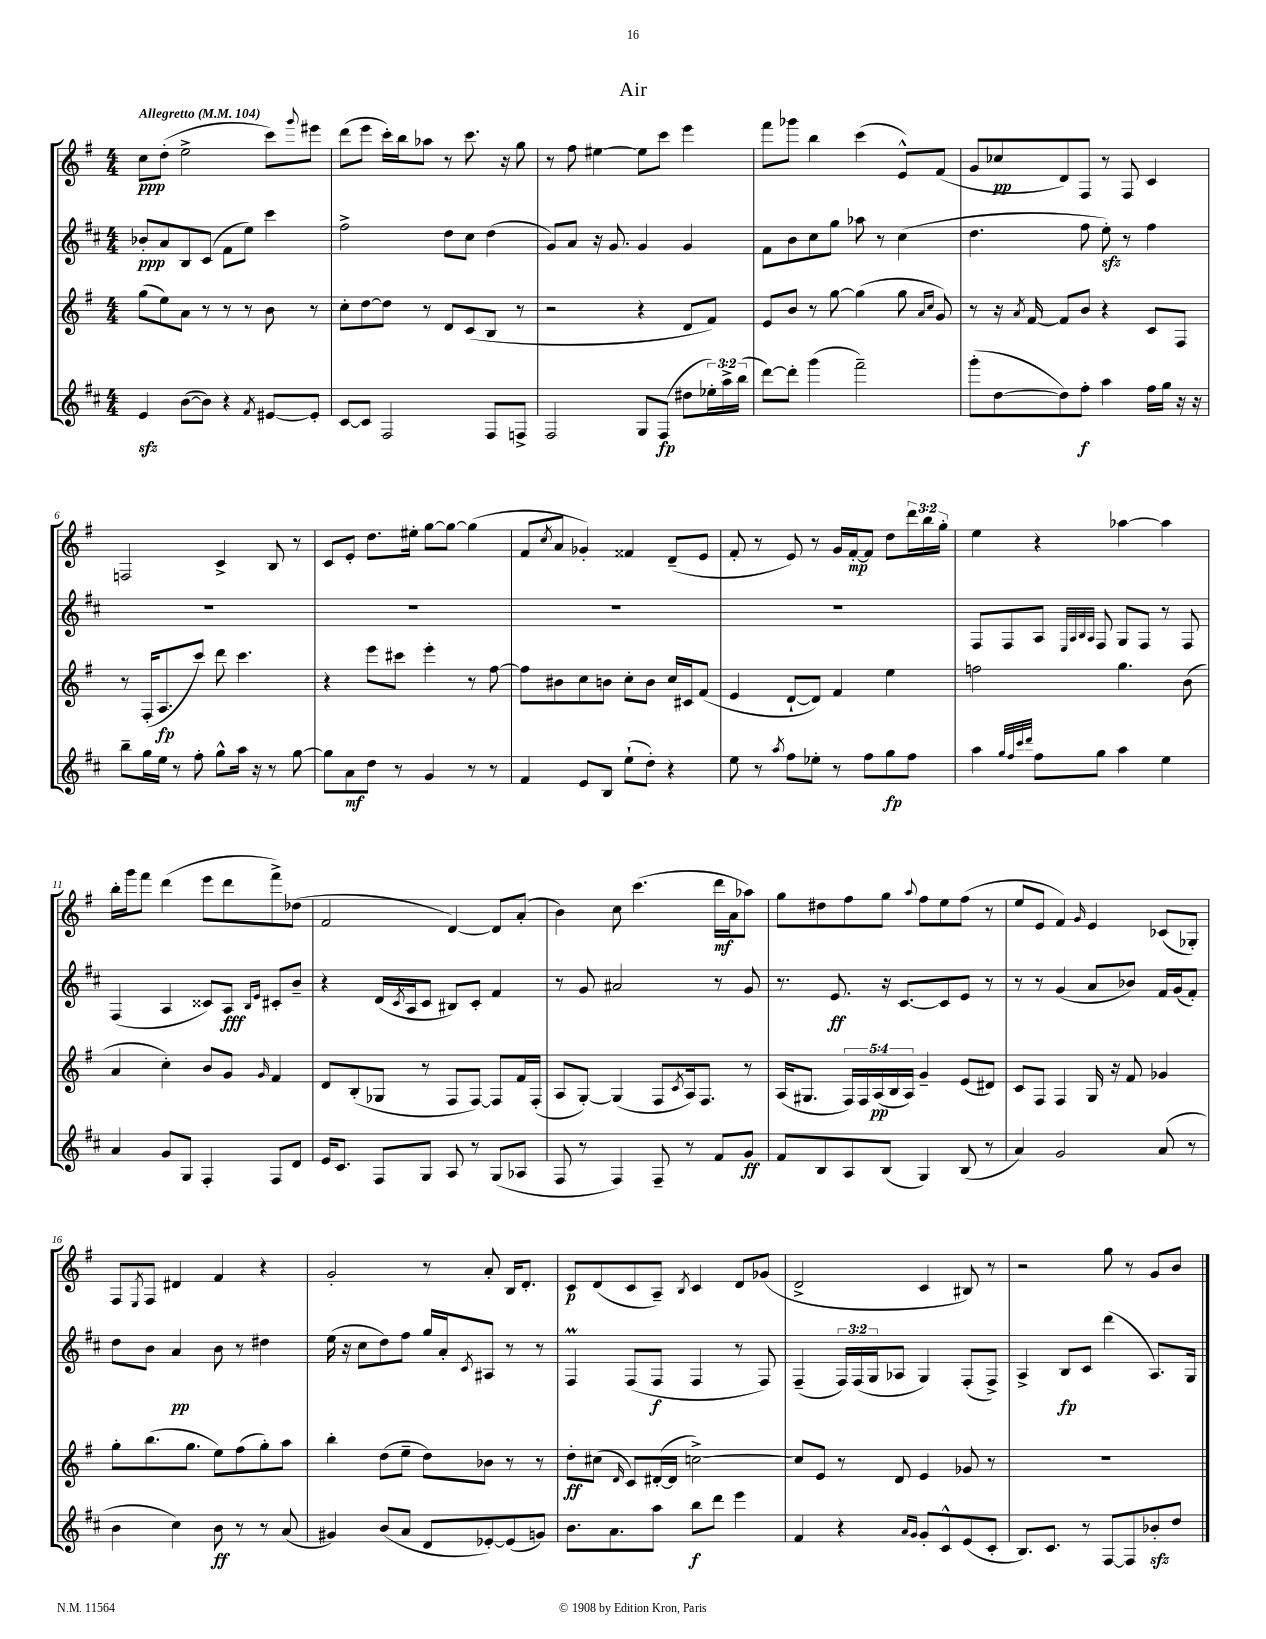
\header { title = "Air" }
<<
\new StaffGroup <<
\new Staff = "s0" {
    \clef treble \key g \major \numericTimeSignature \time 4/4 \override Staff.TupletNumber.text = #tuplet-number::calc-fraction-text \tempo "Allegretto" 4 = 104
    c''8\ppp d''8-.( e''2-> c'''8) \appoggiatura { g'''8 } eis'''8 |
    d'''8( e'''8 c'''16-.) b''16 aes''8 r8 c'''8. r16 g''8 |
    r8 fis''8 eis''4~ eis''8 c'''8 e'''4 |
    fis'''8 ges'''8 b''4 c'''4( e'8-^) fis'8( |
    g'8 ces''8\pp d'8) fis8 r8 fis8 c'4 |
    f2 c'4-> b8 r8 |
    c'8 e'8-. d''8. eis''16-. g''8~ g''8~ g''4( |
    fis'8 \acciaccatura { c''8 } a'8 ges'4-.) fisis'4 d'8--( e'8 |
    fis'8-. r8 e'8) r8 g'16 fis'16~-.\mp fis'8 d''8 \tuplet 3/2 { d'''16 b''16 g''16-. } |
    e''4 r4 aes''4~ aes''4 |
    b''16-. g'''16 fis'''8 d'''4( e'''8 d'''8 fis'''8->) des''8( |
    fis'2 d'4~) d'8 a'8-.( |
    b'4) c''8 c'''4.( d'''16\mf a'16 aes''8) |
    g''8 dis''8 fis''8 g''8 \appoggiatura { a''8 } fis''8 e''8 fis''8( r8 |
    e''8 e'8 fis'4) \grace { g'16 } e'4 ces'8( ges8-.) |
    fis8 \acciaccatura { e8 } fis8 dis'4 fis'4 r4 |
    g'2-. r8 a'8-. b16 d'8.-. |
    c'8\p d'8( c'8 a8--) \acciaccatura { b8 } c'4 d'8 ges'8( |
    d'2-> c'4 bis8) r8 |
    r2 g''8 r8 g'8 b'8 \bar "|." |
}
\new Staff = "s1" {
    \clef treble \key d \major \numericTimeSignature \time 4/4 \override Staff.TupletNumber.text = #tuplet-number::calc-fraction-text
    bes'8-.\ppp a'8 b8 cis'8( fis'8 e''8) cis'''4 |
    fis''2-> d''8 cis''8 d''4( |
    g'8) a'8 r16 g'8. g'4 g'4 |
    fis'8 b'8 cis''8 g''8 aes''8 r8 cis''4( |
    d''4. fis''8 e''8-.\sfz) r8 fis''4 |
    R1 |
    R1 |
    R1 |
    R1 |
    fis8 fis8 a8 \grace { e32 a32 b32 a32 } fis8 g8 fis8 r8 fis8 |
    fis4( a4 cisis'8) a8\fff \grace { b16 e'16 } cis'8-. b'8-- |
    r4 d'16( \acciaccatura { cis'8 } a16 cis'8 bis8) cis'8-. fis'4 |
    r8 g'8 ais'2 r8 g'8 |
    r8. e'8.\ff r16 cis'8.~ cis'8 e'8 r8 |
    r8 r8 g'4( a'8 bes'8) fis'16 g'16( fis'8-.) |
    d''8 b'8 a'4\pp b'8 r8 dis''4 |
    e''16( r16 cis''8 d''8) fis''8 g''16 a'16-. \acciaccatura { cis'8 } ais8 r8 r8 |
    fis4\prall fis8( fis8\f fis4 r8 fis8) |
    fis4--( \tuplet 3/2 { fis16) fis16( g16 } aes8 g4) fis8-.( fis8->) |
    a4-> b8\fp cis'8 d'''4( a8.) g16 \bar "|." |
}
\new Staff = "s2" {
    \clef treble \key g \major \numericTimeSignature \time 4/4 \override Staff.TupletNumber.text = #tuplet-number::calc-fraction-text
    g''8( e''8) a'8 r8 r8 r8 b'8 r8 |
    c''8-. d''8~ d''8 r8 d'8 c'8( b8 r8 |
    r2 r4 d'8 fis'8) |
    e'8 b'8 r8 g''8~ g''4( g''8 \grace { a'16 c''16 } g'8) |
    r8 r16 \acciaccatura { a'8 } fis'16~ fis'8 b'8 r4 c'8 fis8 |
    r8 fis16-.( a8.\fp c'''8) d'''8 c'''4. |
    r4 e'''8 cis'''8 e'''4-. r8 fis''8~ |
    fis''8 bis'8 c''8 b'8 c''8-. b'8 c''16 cis'16 fis'8( |
    e'4 d'8~-! d'8) fis'4 e''4 |
    f''2 g''4. b'8( |
    a'4 c''4-.) b'8 g'8 \grace { g'16 } fis'4 |
    d'8 b8-.( ges8 r8 fis8 fis8~) fis8 fis'16 fis16-.( |
    a8 g8~-.) g4( fis8 \acciaccatura { c'8 } a16) fis8. r8 |
    a16( gis8. \tuplet 5/4 { fis16) fis16 a16\pp( b16 a16) } g'4-- e'8( dis'8) |
    c'8 fis8 fis4 g16 r16 fis'8 ges'4 |
    g''8-. b''8.( g''8. e''8) fis''8( g''8-.) a''8 |
    b''4-. d''8( e''8-- d''8) bes'8 r8 r8 |
    d''8-.\ff cis''8( \grace { d'16 } c'8) dis'16~-.( dis'16 c''2~->) |
    c''8 e'8 r8 d'8 e'4 ges'8 r8 |
    R1 \bar "|." |
}
\new Staff = "s3" {
    \clef treble \key d \major \numericTimeSignature \time 4/4 \override Staff.TupletNumber.text = #tuplet-number::calc-fraction-text
    e'4\sfz b'8~( b'8) r4 \acciaccatura { fis'8 } eis'8~ eis'8-. |
    cis'8~ cis'8 fis2 fis8 f8-> |
    fis2 g8 fis8\fp( dis''8 \tuplet 3/2 { ees''16-.) a''16-> b''16( } |
    d'''8~) d'''8-. g'''4( fis'''2--) |
    g'''8-.( d''8~ d''8) fis''8-.\f a''4 fis''16 g''16 r16 r16 |
    b''8-- g''16 e''16 r8 fis''8-. g''8-^ a''16 r16 r8 g''8~ |
    g''8 a'8\mf d''8 r8 g'4 r8 r8 |
    fis'4 e'8 b8 e''8-!( d''8-.) r4 |
    e''8 r8 \acciaccatura { a''8 } fis''8 ees''8-. r8 fis''8 g''8\fp fis''8 |
    a''4 \grace { g''32 fis''32 cis'''32 d'''32 } fis''8 g''8 a''4 e''4 |
    a'4 g'8 g8 fis4-. fis8 d'8 |
    e'16 cis'8. fis8 g8 a8 r8 g8( aes8 |
    fis8 r8 fis4) fis8-- r8 fis'8 g'8\ff |
    fis'8 b8 a8 b8( g4) b8( r8 |
    a'4) g'2 a'8( r8 |
    b'4 cis''4) b'8\ff r8 r8 a'8( |
    gis'4) b'8( a'8 d'8 ees'8~-.) ees'8( g'8) |
    b'8. a'8. a''8 b''8\f d'''8 e'''4 |
    fis'4 r4 \grace { a'16 g'16 } g'8-. cis'8-^ e'8( cis'8-. |
    b8.) cis'8. r8 fis8~ fis8 bes'8-.\sfz d''8 \bar "|." |
}
>>
>>
